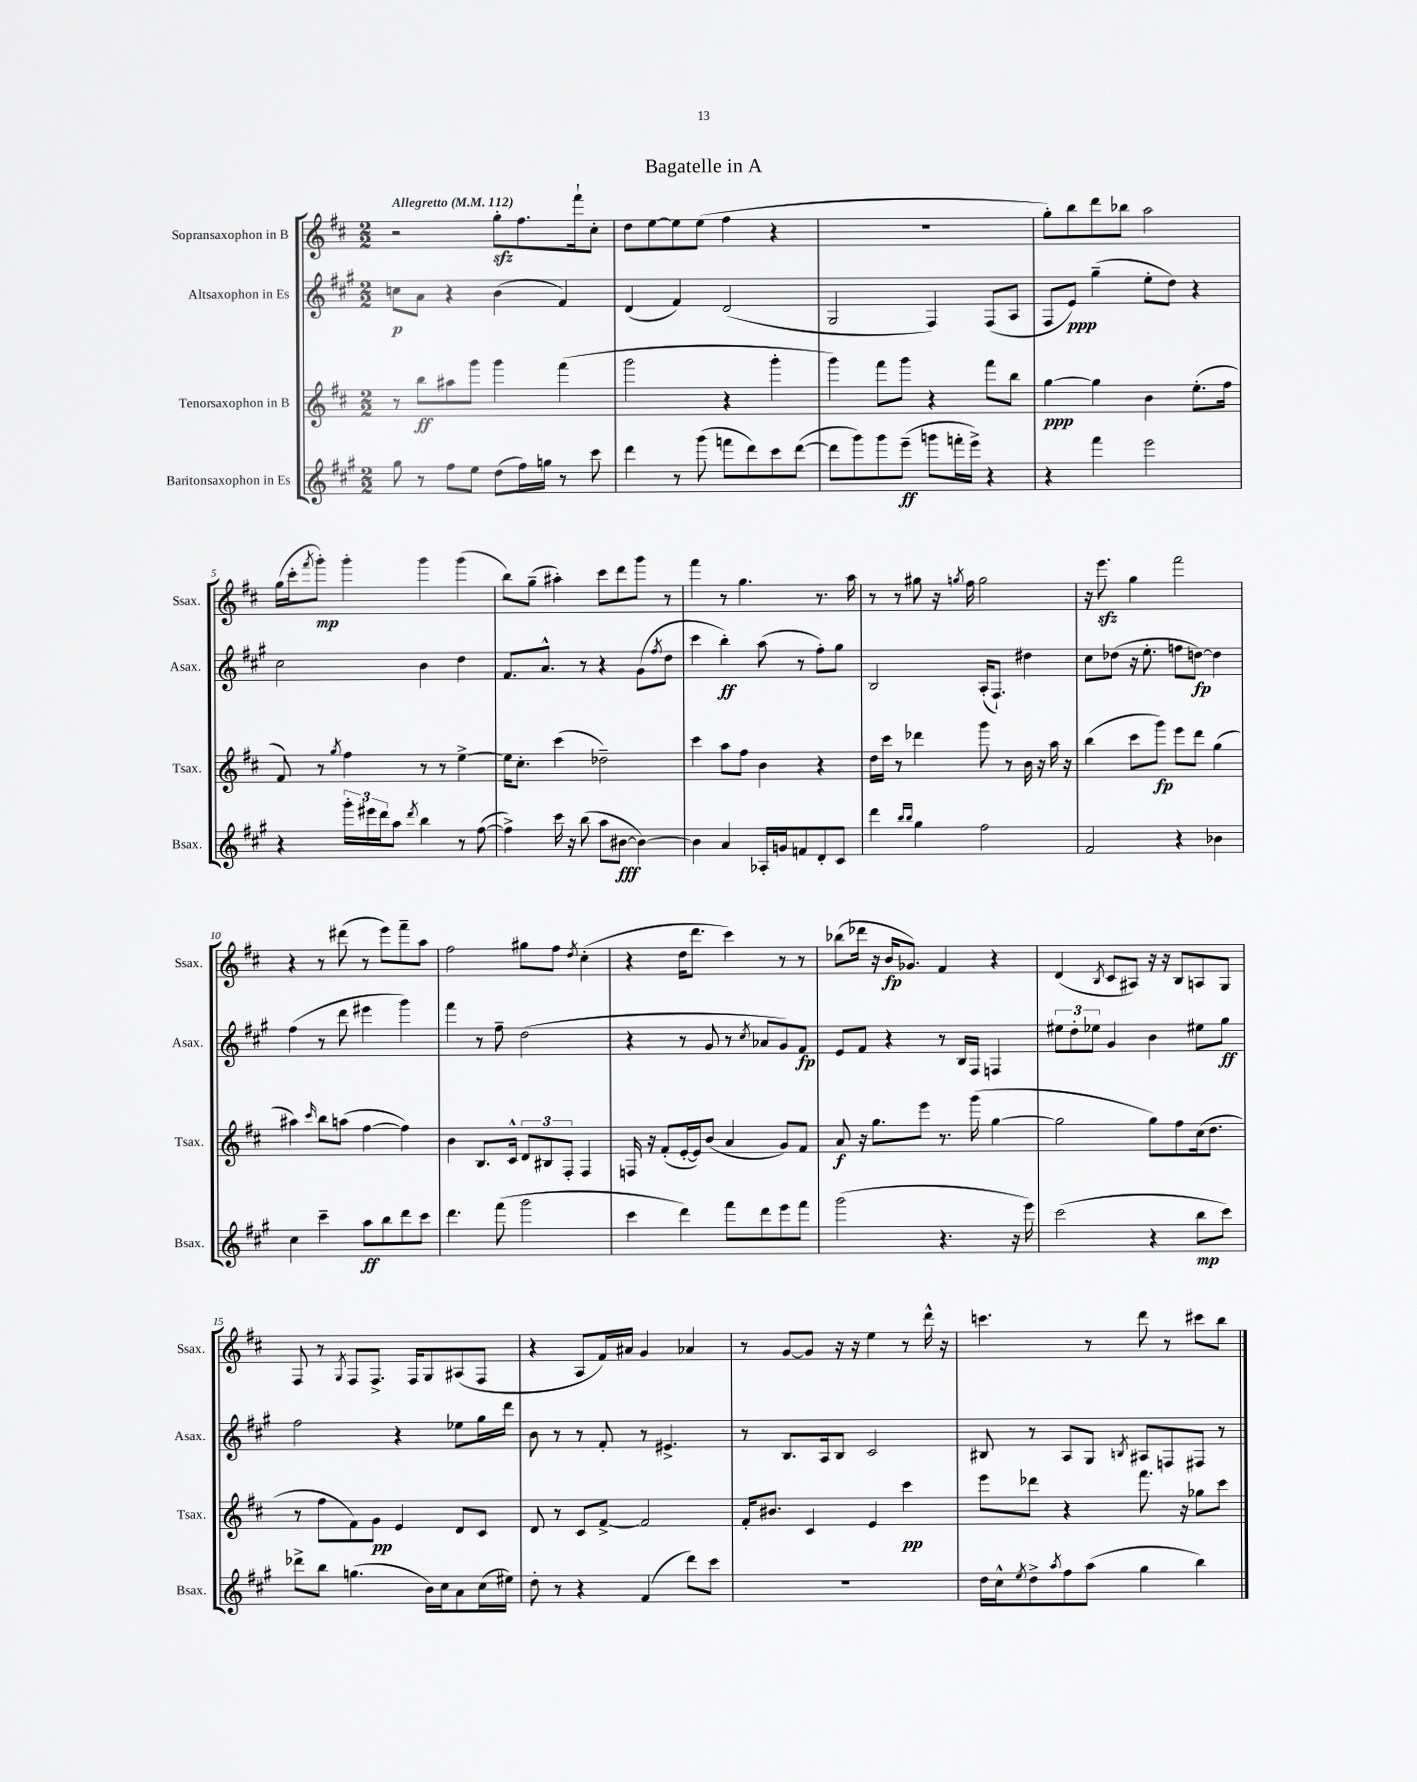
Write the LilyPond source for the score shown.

\header { title = "Bagatelle in A" }
<<
\new StaffGroup <<
\new Staff = "s0" \with { instrumentName = "Sopransaxophon in B" shortInstrumentName = "Ssax." } {
    \clef treble \key d \major \numericTimeSignature \time 2/2 \tempo "Allegretto" 4 = 112
    r2 g''8-.\sfz fis''8. fis'''16-! cis''8-. |
    d''8 e''8~ e''8 e''8( fis''4 r4 |
    R1 |
    g''8-.) b''8 d'''8 bes''8 a''2 |
    g''16( cis'''16-. \acciaccatura { fis'''8 } g'''8-.\mp) g'''4-. g'''4 g'''4( |
    b''8) g''8--( ais''4-.) cis'''8 d'''8 g'''8 r8 |
    fis'''4 r8 g''4. r8. a''16 |
    r8 r8 gis''8 r16 \acciaccatura { g''8 } fis''16 g''2 |
    r16 e'''8.\sfz g''4 fis'''2 |
    r4 r8 dis'''8( r8 e'''8) fis'''8-- a''8 |
    fis''2 gis''8 fis''8 \acciaccatura { d''8 } cis''4-.( |
    r4 d''16 d'''8. cis'''4) r8 r8 |
    bes''8( des'''16 r16 b'16\fp ges'8.) fis'4 r4 |
    d'4( \acciaccatura { b8 } cis'8 ais8) r16 r16 b8 a8 g8 |
    fis8 r8 \acciaccatura { g8 } fis8 fis8.-> fis16 g8 ais8( fis8 |
    r4 a8 fis'16) ais'16 g'4 aes'4 |
    r8 g'8~ g'8 r16 r16 e''4 r8 d'''16-^ r16 |
    c'''4. r8 d'''8 r8 cis'''8 b''8 \bar "|." |
}
\new Staff = "s1" \with { instrumentName = "Altsaxophon in Es" shortInstrumentName = "Asax." } {
    \clef treble \key a \major \numericTimeSignature \time 2/2
    c''8\p a'8 r4 b'4( fis'4) |
    d'4( fis'4) d'2( |
    gis2 fis4) fis8( a8 |
    fis8 e'8\ppp) gis''4--( e''8-. d''8) r4 |
    cis''2 b'4 d''4 |
    fis'8. a'8.-^ r8 r4 gis'8( \acciaccatura { fis''8 } d''8 |
    cis'''4 b''4-.\ff) a''8( r8 fis''8-.) gis''8 |
    b2 a16-.( fis8.-!) dis''4 |
    cis''8 des''8( r16 e''8.-. f''8 d''8~\fp) d''4 |
    fis''4( r8 d'''8 eis'''4 gis'''4) |
    fis'''4 r8 fis''8-- d''2( |
    r4 r8 gis'8 r8 \acciaccatura { cis''8 } aes'8 gis'8) fis'8\fp |
    e'8 fis'8 r4 r8 b16 fis16 f4 |
    \tuplet 3/2 { eis''8 d''8-. ees''8 } gis'4 b'4 eis''8 gis''8\ff |
    fis''2 r4 ees''8 gis''16 d'''16 |
    b'8 r8 r8 fis'8-. r8 eis'4.-> |
    r8 b8. a16 b8 cis'2 |
    bis8 r8 a8 gis8 \acciaccatura { b8 } ais8 f8 fis8 r8 \bar "|." |
}
\new Staff = "s2" \with { instrumentName = "Tenorsaxophon in B" shortInstrumentName = "Tsax." } {
    \clef treble \key d \major \numericTimeSignature \time 2/2
    r8 b''8\ff ais''8 g'''8 g'''4 fis'''4( |
    g'''2 r4 g'''4-. |
    g'''4) fis'''8 g'''8 r4 fis'''8 b''8 |
    g''4~\ppp g''4 b'4 e''8.-.( fis''16 |
    fis'8) r8 \acciaccatura { g''8 } fis''4 r8 r8 e''4~-> |
    e''16 cis''8.-. cis'''4( des''2--) |
    cis'''4 a''8 fis''8 b'4 r4 |
    d''16 cis'''16 r8 des'''4 g'''8 r8 b'16 r16 a''16 r16 |
    b''4( cis'''8 g'''8\fp) e'''8 d'''8 g''4( |
    ais''4) \grace { cis'''16 } b''8 a''8( fis''4~ fis''4) |
    b'4 b8. cis'16-^ \tuplet 3/2 { d'8 bis8 fis8-. } fis4 |
    f16 r16 fis'8-.( e'16~-. e'16) b'8( a'4 g'8) fis'8 |
    a'8\f r16 g''8. e'''8 r8. g'''16( g''4~ |
    g''2 g''8) fis''8 cis''16( d''8. |
    r8 fis''8 fis'8) g'8\pp e'4 d'8 cis'8 |
    d'8 r8 cis'8 fis'8~-> fis'2 |
    fis'16-. bis'8. cis'4 e'4 cis'''4\pp |
    e'''8 des'''8 r4 fis'''8. r16 ges''8 cis'''8 \bar "|." |
}
\new Staff = "s3" \with { instrumentName = "Baritonsaxophon in Es" shortInstrumentName = "Bsax." } {
    \clef treble \key a \major \numericTimeSignature \time 2/2
    gis''8 r8 fis''8 e''8 d''8( fis''16) g''16 r8 cis'''8 |
    d'''4 r8 gis'''8( f'''8 d'''8) cis'''8 d'''8~( |
    d'''8 gis'''8) gis'''8 e'''8--\ff( g'''8 f'''16-. e'''16->) r4 |
    r4 fis'''4 e'''2 |
    r4 \tuplet 3/2 { gis'''16-. eis'''16 d'''16 } a''8 \acciaccatura { d'''8 } b''4 r8 fis''8~( |
    fis''4->) cis'''16 r16 b''8( a''8 bis'8~\fff bis'4~) |
    bis'4 a'4 aes16-. g'16 f'8 d'8-. cis'8 |
    d'''4 \grace { b''16 b''16 } gis''4 fis''2 |
    fis'2 r4 bes'4 |
    cis''4 cis'''4-- a''8\ff b''8 d'''8 cis'''8 |
    d'''4. fis'''8( gis'''2 |
    cis'''4 d'''4) fis'''8 d'''8 e'''8 fis'''8 |
    gis'''2( r4. r16 e'''16) |
    cis'''2( r4 b''8\mp cis'''8) |
    des'''8-> b''8 g''4.( b'16) cis''16 a'8 cis''16( eis''16) |
    d''8-. r8 r4 fis'4( d'''8) cis'''8 |
    R1 |
    d''16 cis''16-^ \acciaccatura { e''8 } d''8-> \acciaccatura { a''8 } fis''8 a''8( gis''4 b''4) \bar "|." |
}
>>
>>
